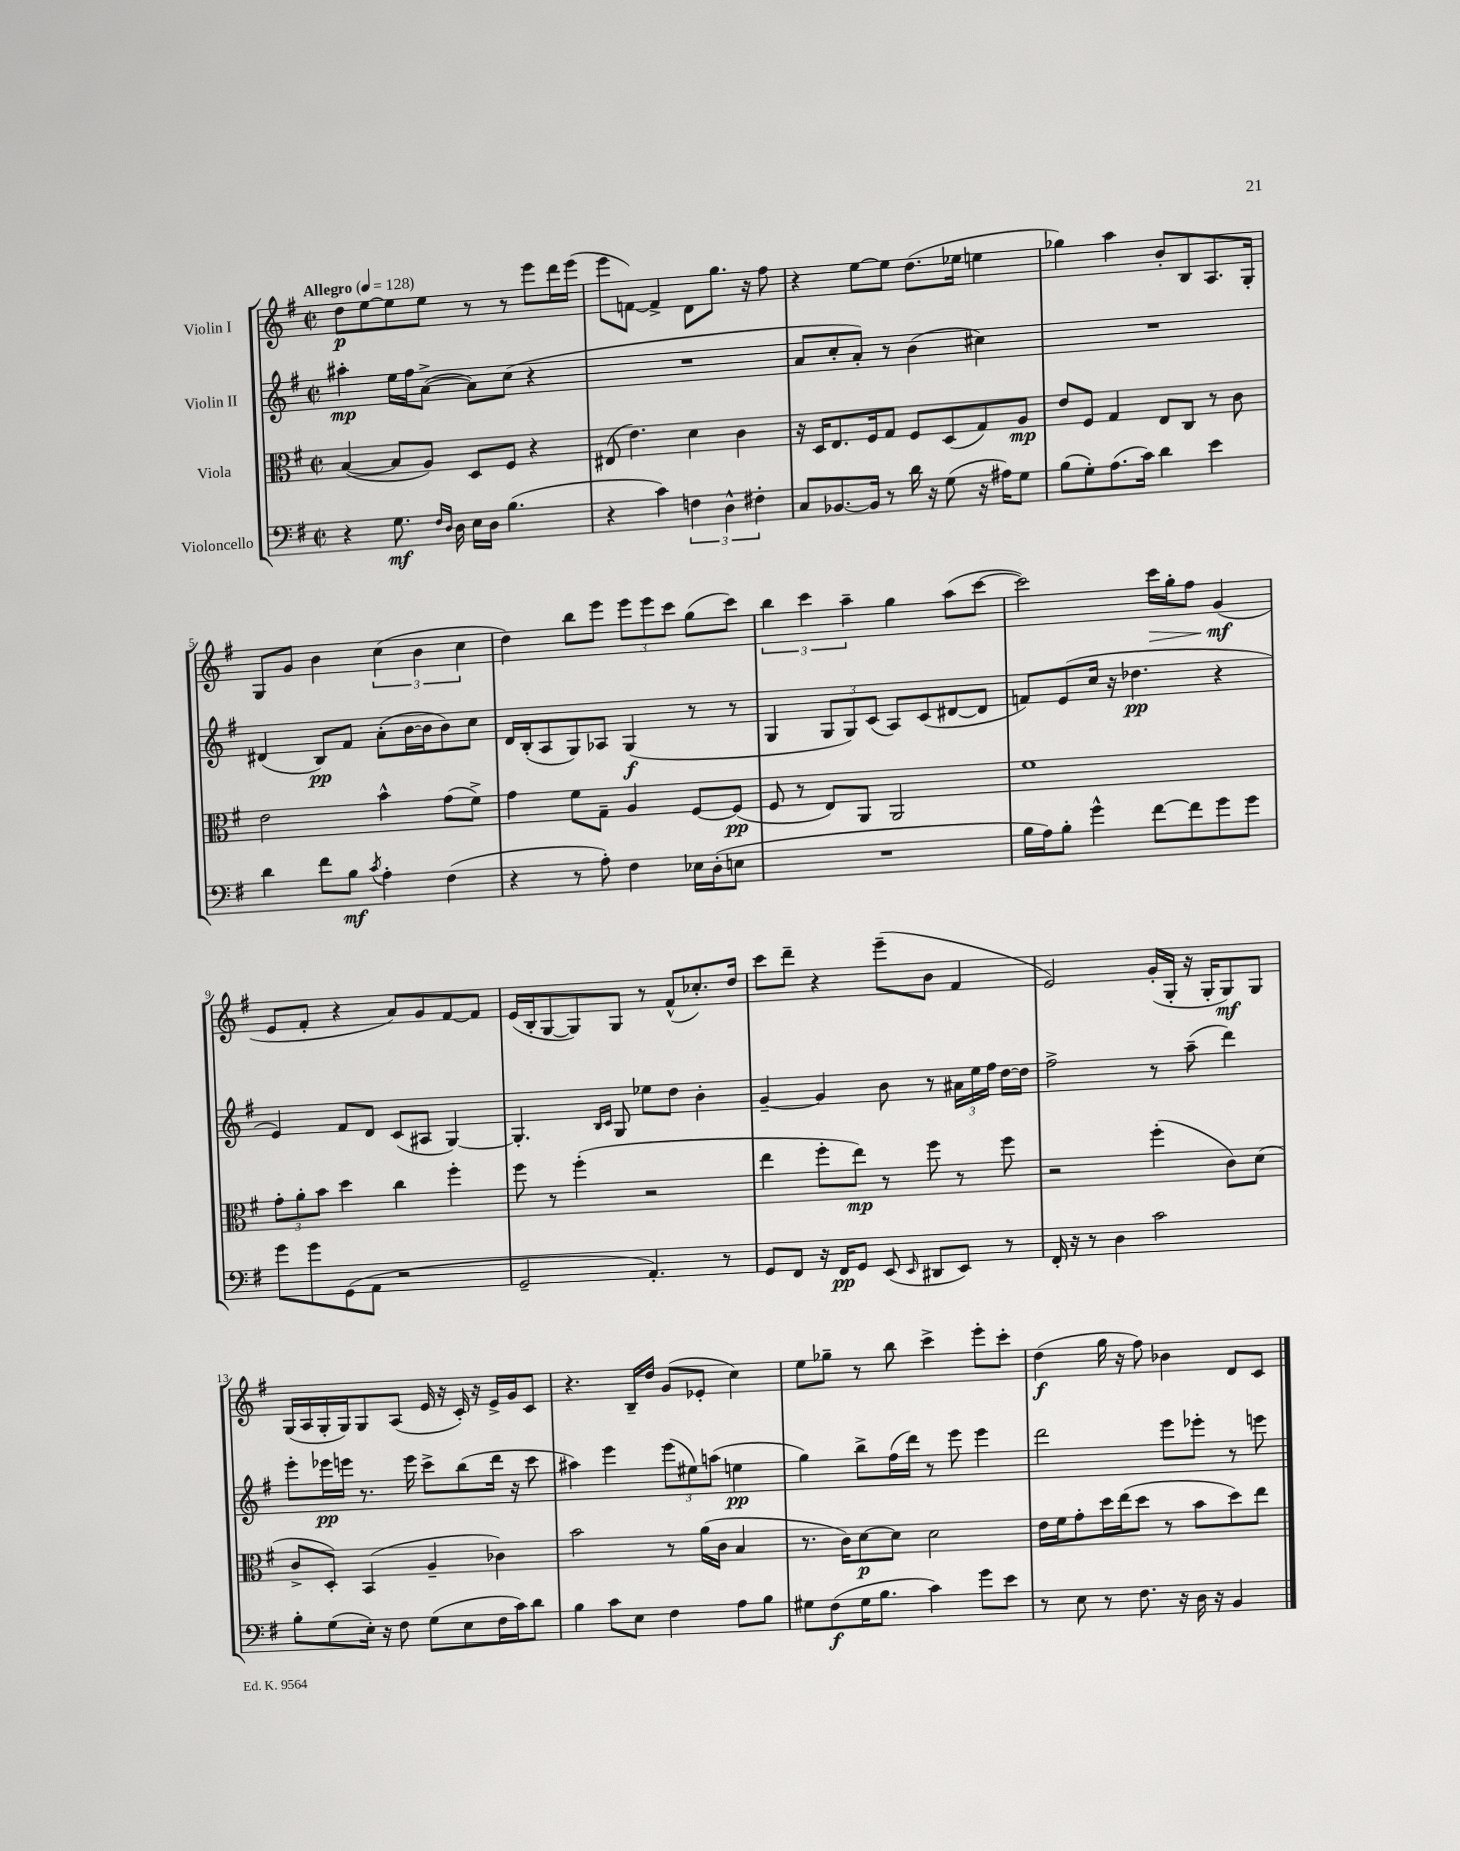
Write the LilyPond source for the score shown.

<<
\new StaffGroup <<
\new Staff = "s0" \with { instrumentName = "Violin I" } {
    \clef treble \key g \major \defaultTimeSignature \time 2/2 \tempo "Allegro" 4 = 128
    \autoBeamOff d''8[\p e''8~ e''8 e''8] r8 r8 e'''8[ d'''16 e'''16]( |
    e'''8[ f'8]~) f'4-> d'8[ g''8.] r16 fis''8 |
    r4 e''8[~ e''8] d''8.[( ees''16] e''4 |
    ges''4) a''4 b'8[-. b8 a8. g16]-. |
    g8[ g'8] b'4 \tuplet 3/2 { c''4( b'4 c''4 } |
    d''4) b''8[ e'''8] \tuplet 3/2 { e'''8[ e'''8 c'''8] } g''8[( c'''8]) |
    \tuplet 3/2 { b''4 c'''4 a''4-- } g''4 a''8[( c'''8]~ |
    c'''2) c'''16[\> g''16-. fis''8] g'4\mf\!( |
    e'8[ fis'8]-. r4 a'8[) g'8 fis'8~ fis'8] |
    e'16[( b16-. g8~ g8) g8] r8 fis'8[-^( ces''8.-.) d''16] |
    c'''8[ d'''8]-- r4 e'''8[--( b'8] fis'4 |
    e'2) g'16[-.( g16]-. r16 g16[-. g8\mf) g8] |
    g16[( a16 g16-. g16) g8 a8]( e'16 r16 c'16-.) r16 e'16[-> g'16 c'8] |
    r4. b16[-- d''16] g'8[( ees'8]-. c''4) |
    e''8[ ges''8]-- r8 b''8 c'''4-> e'''8[-. c'''8]-. |
    d''4\f( g''16 r16 fis''8) bes'4 d'8[ c'8] \bar "|." |
}
\new Staff = "s1" \with { instrumentName = "Violin II" } {
    \clef treble \key g \major \defaultTimeSignature \time 2/2
    \autoBeamOff ais''4-.\mp e''16[ fis''16 a'8]~->( a'8[) c''8]( r4 |
    R1 |
    a'8[ c''8-. a'8]-.) r8 b'4( cis''4) |
    R1 |
    dis'4( b8[\pp) fis'8] a'8[-.( b'16~ b'16 b'8) c''8] |
    d'16[ b16-.( a8 g8) aes8] g4\f( r8 r8 |
    g4 \tuplet 3/2 { g8[ g8) c'8]( } a8[) c'8( dis'8~ dis'8] |
    f'8[) e'8( c''16] r16 des''4.\pp r4 |
    e'4) fis'8[ d'8] c'8[( ais8] g4~) |
    g4.-. \grace { b16[ c'16] } g8 ees''8[ d''8] b'4-. |
    g'4~-- g'4 b'8 r8 \tuplet 3/2 { ais'16[ e''16 fis''16] } d''16[~ d''16] |
    fis''2-> r8 a''8--( d'''4) |
    e'''8[-. ees'''16\pp e'''16] r8. e'''16 c'''8[-> b''8( d'''16] r16 c'''8 |
    ais''4) e'''4 \tuplet 3/2 { e'''8[( eis''8) a''8]( } e''4\pp |
    g''4) b''8[-> fis''16( d'''16]) r8 e'''8 e'''4 |
    d'''2 e'''8[ ees'''8]-. r8 e'''8 \bar "|." |
}
\new Staff = "s2" \with { instrumentName = "Viola" } {
    \clef alto \key g \major \defaultTimeSignature \time 2/2
    \autoBeamOff b4~( b8[ a8]) d8[ fis8] r4 |
    eis8( e'4.) d'4 c'4 |
    r16 d16[ e8. fis16 g8] fis8[ d8( g8) a8]\mp |
    e'8[ fis8] g4 e8[ c8] r8 c'8 |
    e'2 b'4-^ g'8[( fis'8]->) |
    g'4 fis'8[ g8]-- a4 fis8[~ fis8]\pp( |
    fis8 r8 e8[) a,8] a,2 |
    fis'1 |
    \tuplet 3/2 { g'8[-. a'8-. b'8] } d''4 c''4 fis''4-. |
    fis''8 r8 fis''4-.( r2 |
    e''4 fis''8[-. e''8]\mp) r8 fis''8 r8 fis''8 |
    r2 fis''4-.( c'8[) d'8]( |
    c'8[-> d8]-.) b,4( a4-- ces'4) |
    b'2 r8 a'16[( c'16] b4 |
    r8. c'16[) d'8~\p d'8] d'2 |
    e'16[ fis'16 g'8-. d''16 e''16( d''8] r8 b'8[ d''8) e''8] \bar "|." |
}
\new Staff = "s3" \with { instrumentName = "Violoncello" } {
    \clef bass \key g \major \defaultTimeSignature \time 2/2
    \autoBeamOff r4 g8.\mf \grace { fis16[ d16] } d16 e16[ d16] b4.( |
    r4 c'4) \tuplet 3/2 { f4 d4-^ fis4-. } |
    c8[ bes,8.~ bes,16] r8 d'16 r16 g8( r16 ais16[) g8] |
    b8[( g8-.) a8.( c'16]) d'4 e'4 |
    d'4 fis'8[ b8]\mf \acciaccatura { c'8 } a4-. fis4( |
    r4 r8 a8-.) fis4 ees16[ d16-.( e8] |
    R1 |
    b16[ a16) b8]-. g'4-^ fis'8[~ fis'8 g'8 g'8] |
    g'8[ g'8 g,8( a,8] r2 |
    g,2-- a,4.-.) r8 |
    g,8[ fis,8] r16 fis,16[\pp g,8] e,8( \grace { e,16 } dis,8[ e,8]) r8 |
    fis,16-. r16 r8 d4 c'2 |
    b8[-. g8( e16]-.) r16 fis8 g8[( e8 fis16 c'16) d'8] |
    b4 c'8[ e8] fis4 a8[ b8] |
    gis8[ fis8\f( gis16 b8.] c'4) g'8[ e'8] |
    r8 e8 r8 fis8. r16 d16 r16 b,4 \bar "|." |
}
>>
>>
